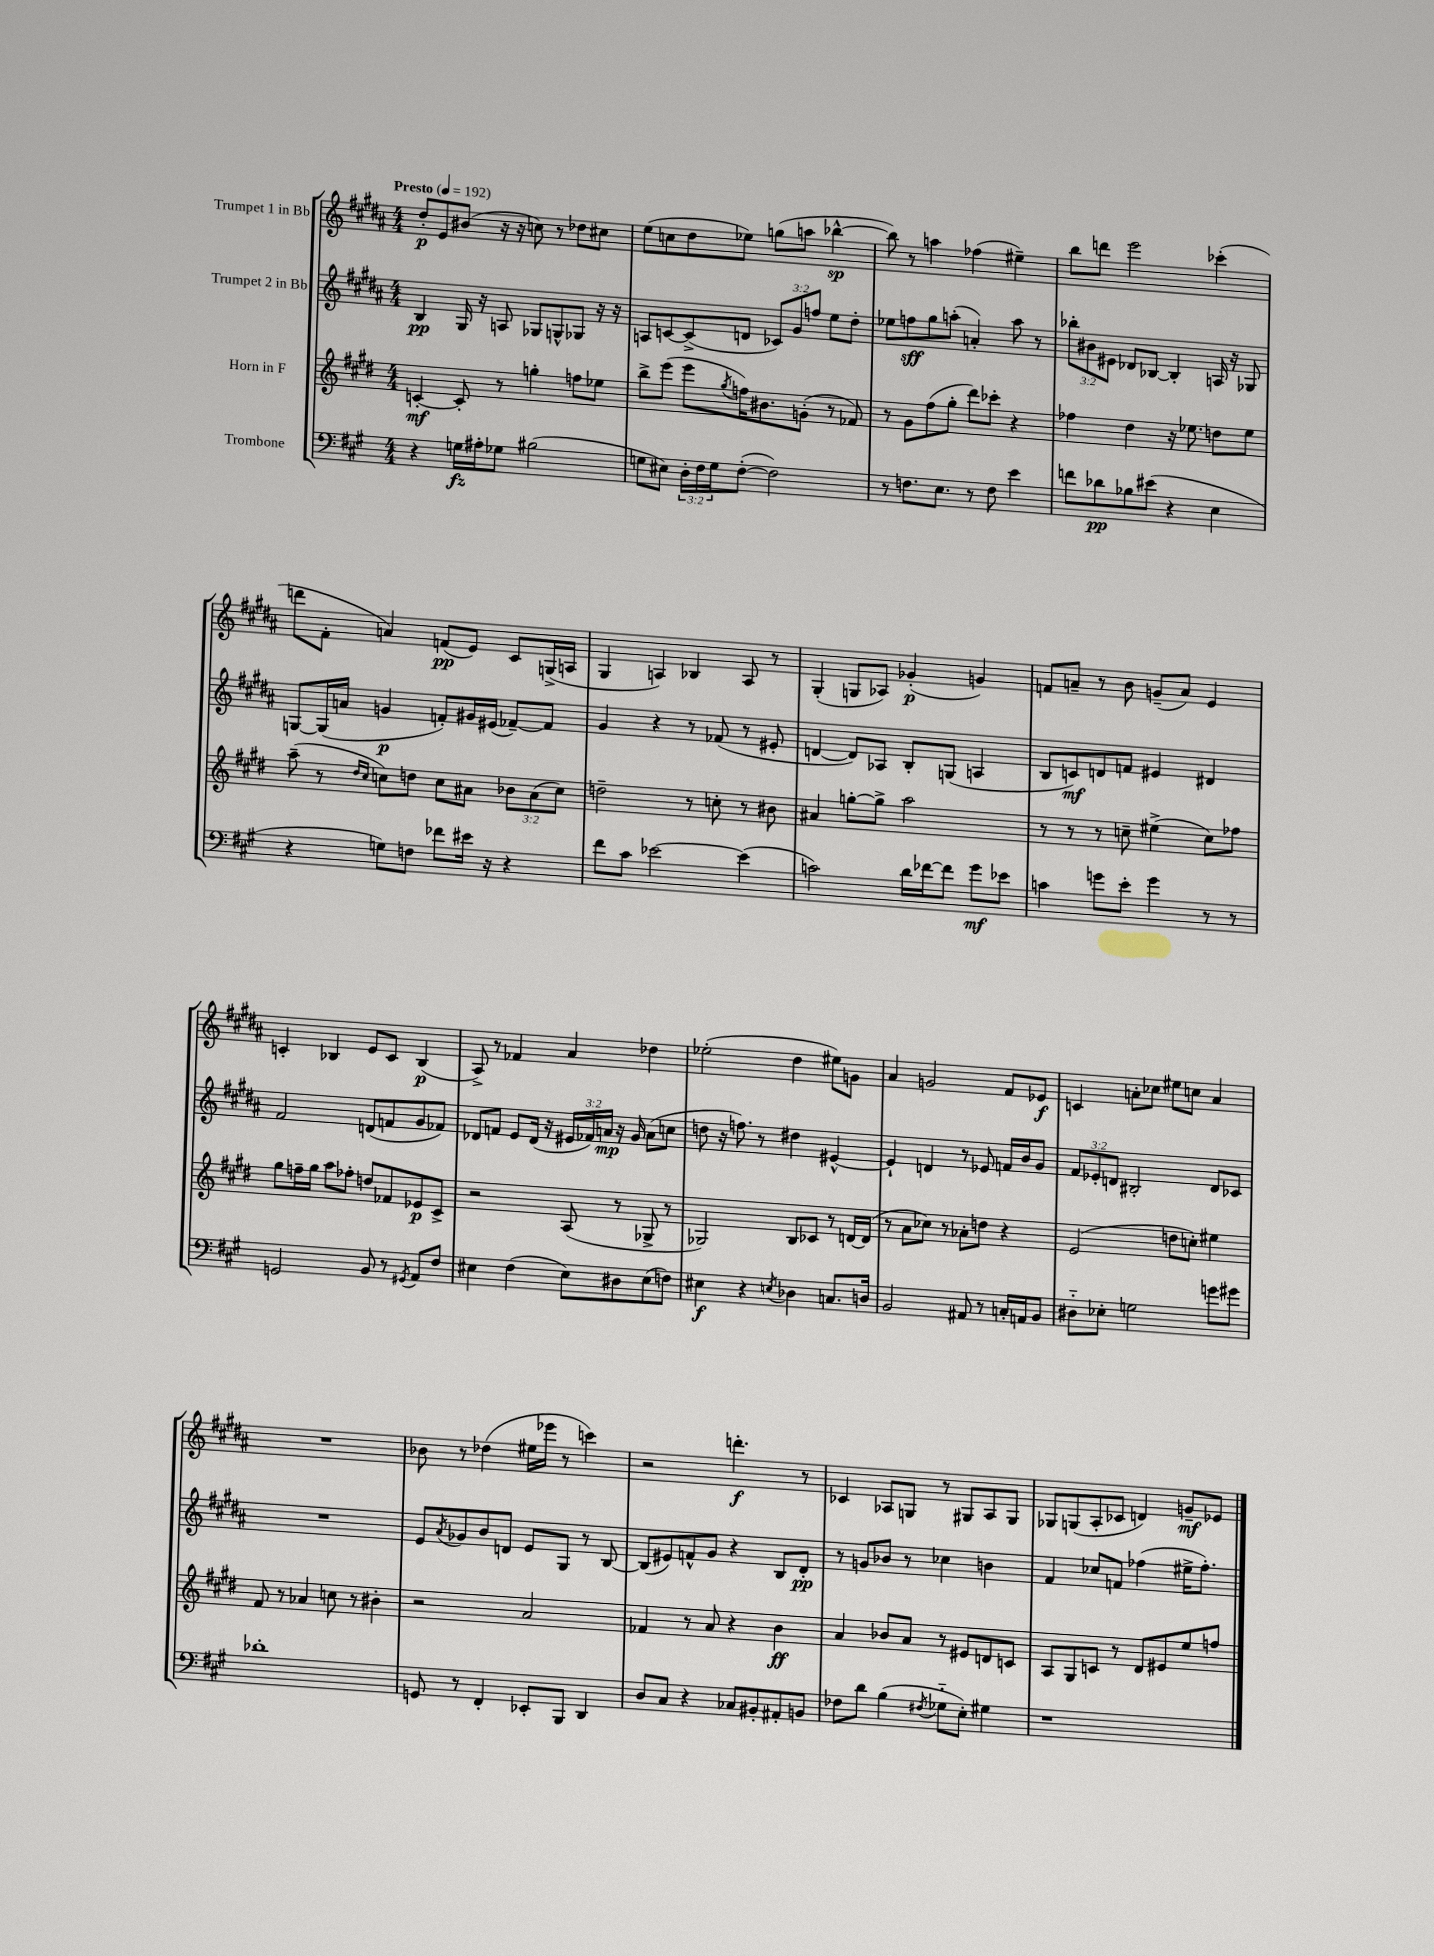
<<
\new StaffGroup <<
\new Staff = "s0" \with { instrumentName = "Trumpet 1 in Bb" } {
    \clef treble \key b \major \numericTimeSignature \time 4/4 \tempo "Presto" 4 = 192
    dis''8-.\p e'8 bis'8( r16 r16 c''8) r8 des''8 cis''8 |
    e''8( c''8 dis''8 ees''8) g''8( a''8 bes''4~-^\sp |
    bes''8) r8 a''4 fes''4( eis''4--) |
    b''8 d'''8 e'''2 ces'''4-.( |
    d'''8 fis'8-. a'4) f'8\pp( e'8) cis'8 g16->( a16 |
    gis4 a4) bes4 a8 r8 |
    gis4-.( g8 aes8) ges'4-.\p( g'4) |
    f'8 a'8-- r8 b'8 g'8--( a'8) e'4 |
    c'4-. bes4 e'8 c'8 bes4\p( |
    ais8->) r8 fes'4 ais'4 des''4 |
    ees''2-.( dis''4 eis''8) g'8 |
    ais'4 g'2 fis'8 ees'8\f |
    c'4 a'8-. ces''8 eis''8 c''8 a'4 |
    R1 |
    bes'8 r8 des''4( eis''16 ees'''16 r8 c'''4) |
    r2 d'''4.-.\f r8 |
    ces'4 aes8 g8 r8 gis8 aes8 gis8 |
    ges8 g8( ais8-. ces'8 d'4) g'8--\mf ees'8 \bar "|." |
}
\new Staff = "s1" \with { instrumentName = "Trumpet 2 in Bb" } {
    \clef treble \key b \major \numericTimeSignature \time 4/4 \override Staff.TupletNumber.text = #tuplet-number::calc-fraction-text
    b4\pp gis16 r16 a8 ges8 g8-^ ges8 r16 r16 |
    a8 c'8~ c'8->( d'8 \tuplet 3/2 { ces'8) gis'8 f''8 } e''8 dis''8-. |
    ees''8 f''8\sff gis''8 a''8-.( a'4-.) a''8 r8 |
    \tuplet 3/2 { bes''8-. bis'8 eis'8 } des'8 bes8~ bes4-. a16 r16 ges8 |
    g8~ g16( a'16 g'4\p f'8-.) gis'16 eis'16( fes'8~--) fes'8 |
    gis'4 r4 r8 fes'8( r8 eis'8-. |
    d'4~ d'8) aes8 b8-. g8( a4 |
    b8 c'8\mf) d'8 f'8 eis'4 dis'4 |
    fis'2 d'8( f'8 gis'8 fes'8) |
    des'8 f'8 e'8 des'16( r16 \tuplet 3/2 { eis'16 fes'16) a'16\mp } r16 gis'16 a'8( c''8 |
    d''8 r16 f''8.) r8 dis''4 eis'4~-^ |
    eis'4-! d'4 r8 ees'8 f'16 b'16 gis'8 |
    \tuplet 3/2 { fis'8 ees'8-. d'8 } bis2-. d'8 ces'8 |
    R1 |
    e'8 \acciaccatura { ais'8 } ges'8 b'8 d'8 e'8 gis8 r8 b8~ |
    b8( eis'8) f'8-^ gis'8 r4 b8 dis'8-.\pp |
    r8 g'8 bes'8 r8 ces''4 b'4 |
    fis'4 ces''8 f'8 fes''4( eis''16-> fes''8.-.) \bar "|." |
}
\new Staff = "s2" \with { instrumentName = "Horn in F" } {
    \clef treble \key e \major \numericTimeSignature \time 4/4 \override Staff.TupletNumber.text = #tuplet-number::calc-fraction-text
    c'4~-.\mf c'8-. r8 g''4-. f''8 ees''8 |
    b''8-> e'''8( e'''8 \acciaccatura { gis''8 } f''16) bis'8. g'8-.( r8 fes'8) |
    r8 gis'8 fis''8( gis''8-. dis'''8) ces'''8-. r4 |
    fes''4 dis''4 r16 ees''8. d''8 ees''8 |
    a''8--( r8 \grace { dis''16 cis''16 } c''8) d''8 c''8 ais'8 \tuplet 3/2 { bes'8 ais'8( c''8) } |
    d''2-- r8 c''8-. r8 bis'8 |
    ais'4 g''8~-. g''8-> a''2 |
    r8 r8 r8 c''8-- eis''4->( c''8) fes''8 |
    gis''8 f''16-- gis''16 a''8 fes''8-. d''8 fes'8 ees'8\p cis'8-> |
    r2 a8( r8 ges8-> r8 |
    ges2) b8 ces'8 r8 d'16~ d'16( |
    r8 a'8 ces''8) r8 aes'8-. d''8 r4 |
    e'2( d''8 c''8-.) eis''4 |
    fis'8 r8 aes'4 c''8 r8 bis'4-. |
    r2 a'2 |
    fes'4 r8 a'8 r4 b'4\ff |
    a'4 bes'8 a'8 r8 eis'8 d'8 c'8 |
    a8 gis8 c'8 r8 dis'8 eis'8 e''8 f''8 \bar "|." |
}
\new Staff = "s3" \with { instrumentName = "Trombone" } {
    \clef bass \key a \major \numericTimeSignature \time 4/4 \override Staff.TupletNumber.text = #tuplet-number::calc-fraction-text
    r4 g16\fz ais16-. ges8 bis2( |
    g8 eis8) \tuplet 3/2 { d16-. fis16 g16 } fis8~-.( fis2) |
    r8 f8. e8. r8 f8 e'4 |
    f'8 des'8\pp bes8 eis'8( r4 e4 |
    r4 g8) f8 fes'8 eis'16 r16 r4 |
    fis'8 cis'8 ees'2~ ees'4( |
    c'2) d'16 fes'16~ fes'8 gis'8\mf ees'8 |
    c'4 g'8 e'8-. g'4 r8 r8 |
    g,2 b,8 r8 \acciaccatura { gis,8 } a,8 fis8 |
    eis4 fis4( eis8) dis8 eis8( f8) |
    eis4\f r4 \acciaccatura { e8 } des4 c8. d16 |
    b,2 ais,8 r8 c16-. a,16 b,8 |
    dis8-_ ees8-. g2 g'8 gis'8 |
    des'1-. |
    g,8 r8 fis,4-. ees,8-. b,,8 d,4 |
    d8 cis8 r4 ces8 bis,8-. ais,8-. b,8 |
    fes8 d'8 b4( \acciaccatura { fis8 } ges8-_ e8-.) gis4 |
    r1 \bar "|." |
}
>>
>>
\layout { \context { \Score \remove "Bar_number_engraver" } }
